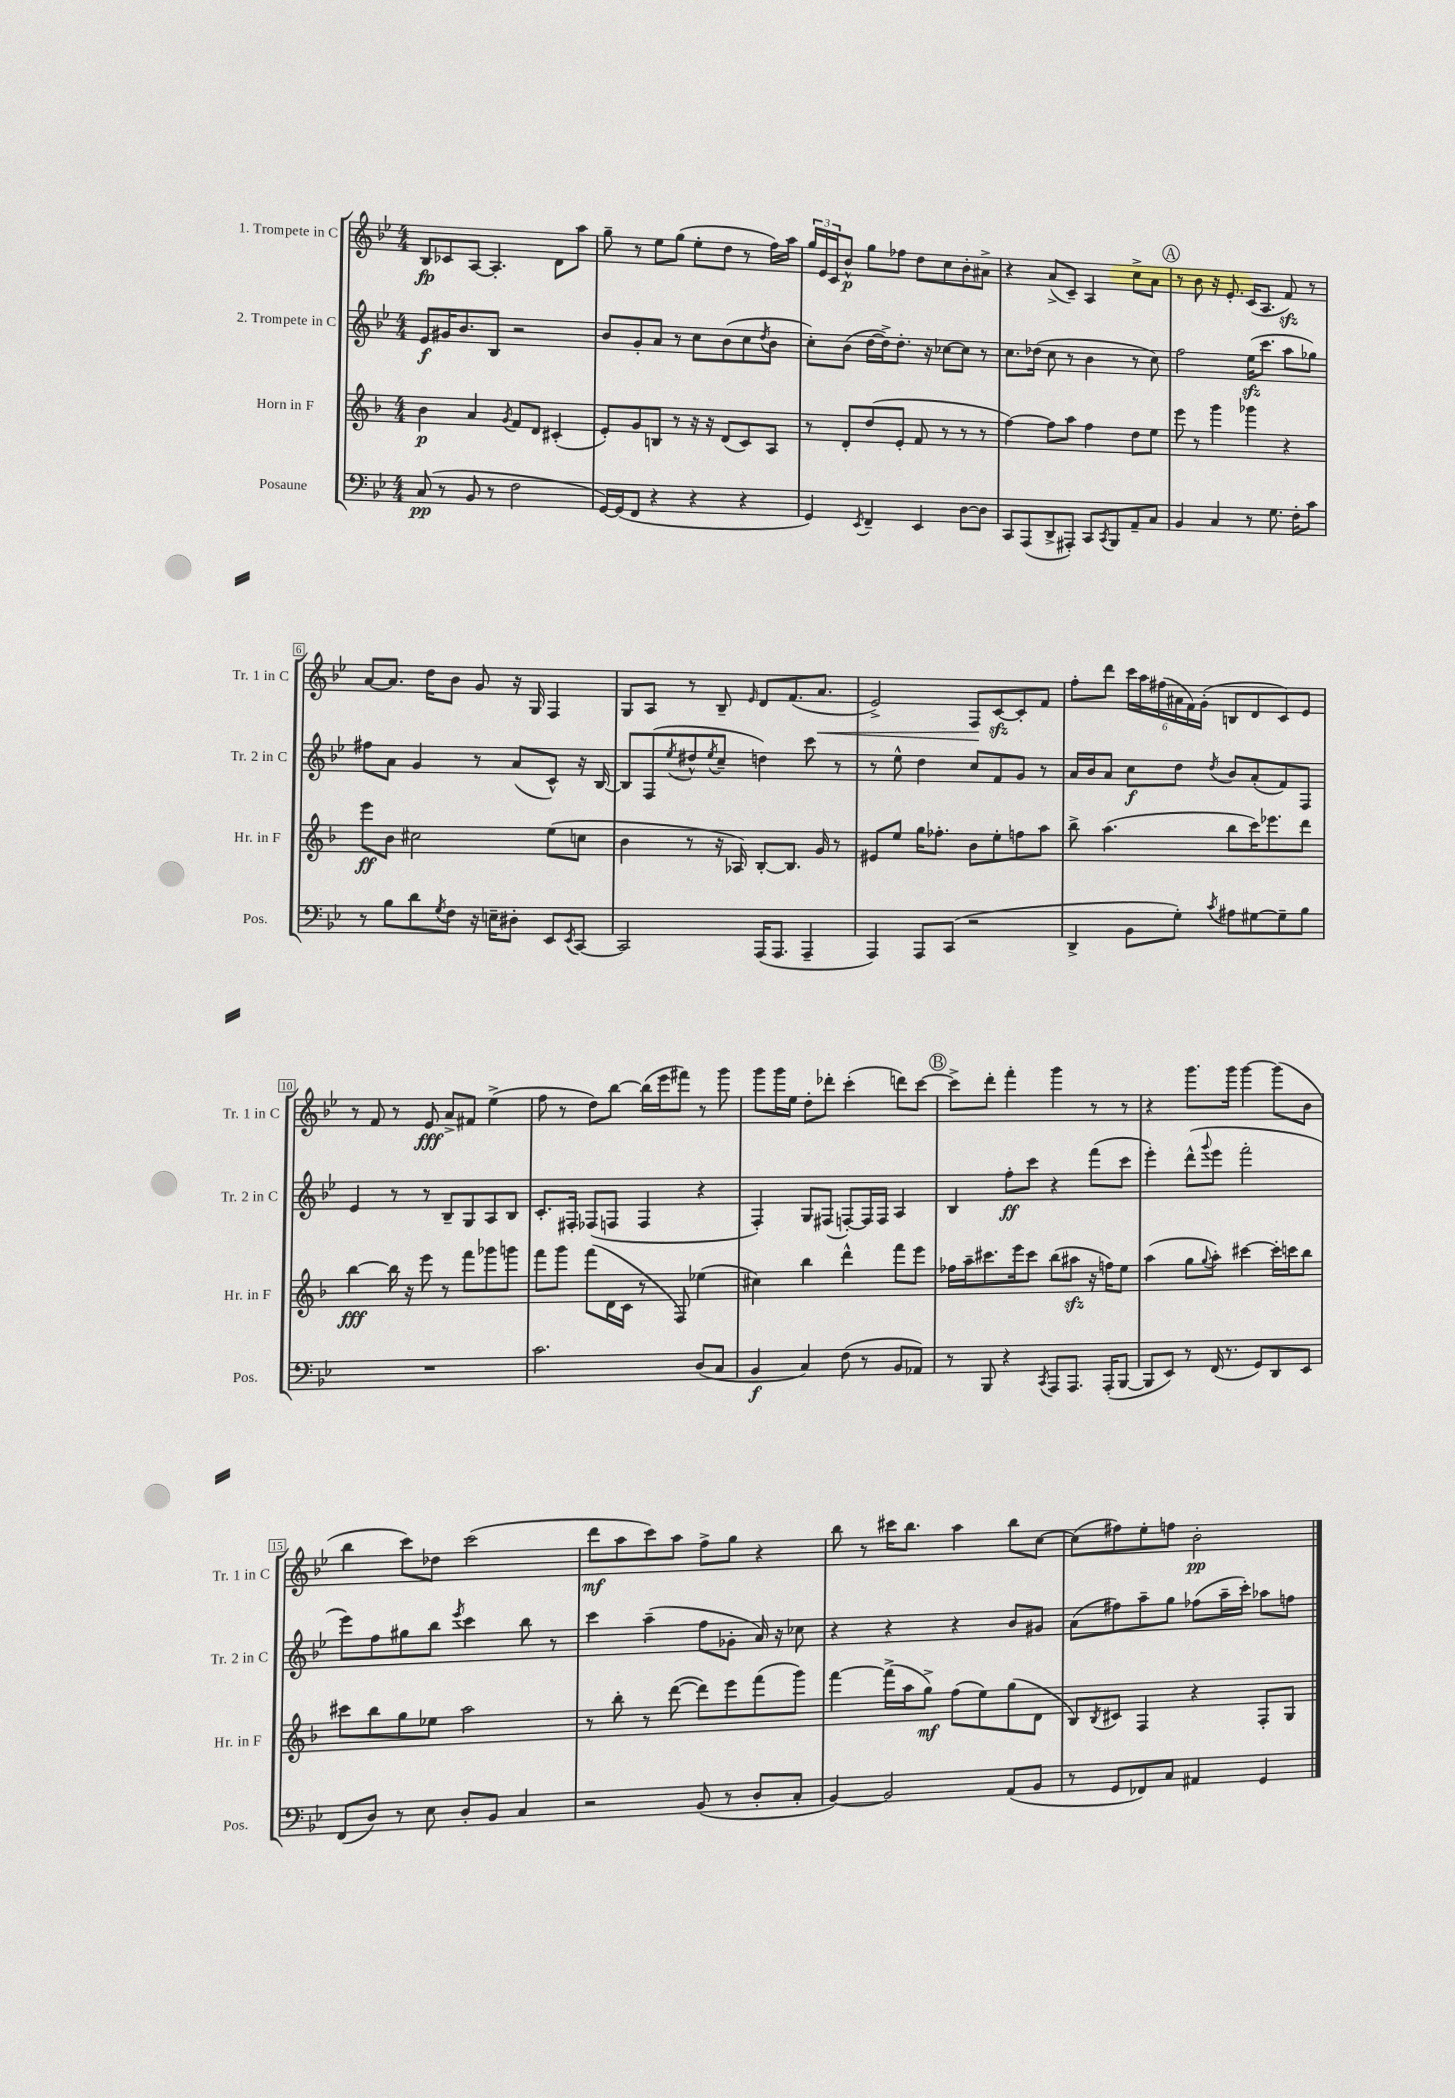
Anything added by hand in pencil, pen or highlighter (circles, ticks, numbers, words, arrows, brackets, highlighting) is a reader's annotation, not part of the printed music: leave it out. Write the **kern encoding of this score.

**kern	**dynam	**kern	**dynam	**kern	**dynam	**kern	**dynam
*part4	*part4	*part3	*part3	*part2	*part2	*part1	*part1
*staff4	*staff4	*staff3	*staff3	*staff2	*staff2	*staff1	*staff1
*I"Posaune	*	*I"Horn in F	*	*I"2. Trompete in C	*	*I"1. Trompete in C	*
*I'Pos.	*	*I'Hr. in F	*	*I'Tr. 2 in C	*	*I'Tr. 1 in C	*
*clefF4	*	*clefG2	*	*clefG2	*	*clefG2	*
*k[b-e-]	*	*k[b-]	*	*k[b-e-]	*	*k[b-e-]	*
*M4/4	*	*M4/4	*	*M4/4	*	*M4/4	*
=1	=1	=1	=1	=1	=1	=1	=1
(8C/	pp	4b-\	p	8e-/L	f	8B-/L	fp
8r	.	.	.	16g#X/K	.	8c-X/	.
.	.	.	.	8.b-/	.	.	.
8BB-/	.	4a/	.	.	.	[8A/J	.
8r	.	.	.	8B-/J	.	4.A'/]	.
.	.	8qg/	.	.	.	.	.
2F\	.	8f/L	.	2r	.	.	.
.	.	8d/J	.	.	.	.	.
.	.	(4c#X'/	.	.	.	8d\L	.
.	.	.	.	.	.	8aa\J	.
=2	=2	=2	=2	=2	=2	=2	=2
[16GG/LL)	.	8e'/L)	.	8b-/L	.	8gg~\	.
(16GG/J]	.	.	.	.	.	.	.
8FF/J	.	8g/	.	8g'/	.	8r	.
4r	.	8Bn/J	.	8a/J	.	8ee-\L	.
.	.	8r	.	8r	.	(8gg\J	.
4r	.	16r	.	8cc\L	.	8ee-'\L	.
.	.	16r	.	.	.	.	.
.	.	(8d/L	.	(8b-\	.	8dd\J	.
4r	.	8c/)	.	8cc\	.	8r	.
.	.	.	.	8qdd/	.	.	.
.	.	8A/J	.	8b-\J	.	16ff\LL)	.
.	.	.	.	.	.	16aa\JJ	.
=3	=3	=3	=3	=3	=3	=3	=3
4GG/)	.	8r	.	8cc'\L)	.	24gg/LL	.
.	.	.	.	.	.	24e-/	.
.	.	.	.	.	.	24c/J	.
.	.	8d'/L	.	(8b-\J	.	8b-^^/J	p
8qEE-/	.	.	.	.	.	.	.
4FF~/	.	(8dd/	.	[16dd\LL	.	8gg\L	.
.	.	.	.	16dd^\J])	.	.	.
.	.	8e'/J	.	8.dd'\J	.	8ff-X\J	.
4EE-/	.	8f/	.	.	.	8dd\L	.
.	.	.	.	16r	.	.	.
.	.	8r	.	[8cc-X\L	.	8cc\	.
[8D\L	.	8r	.	8cc-\J]	.	8b-'\	.
8D\J]	.	8r	.	8r	.	8a#X^\J	.
=4	=4	=4	=4	=4	=4	=4	=4
8CC/L	.	[4ff\)	.	8.cc\L	.	4r	.
(8AAA/	.	.	.	.	.	.	.
.	.	.	.	(16dd-X\Jk	.	.	.
8DD^/	.	8ff\L]	.	8cc\	.	(8a^/L	.
8AAA#X'/J)	.	8aa\J	.	8r	.	8c~/J)	.
8CC/L	.	4ff\	.	4b-\	.	4A/	.
8qCC/	.	.	.	.	.	.	.
8BBB-/	.	.	.	.	.	.	.
8AA~/	.	8dd\L	.	8r	.	8cc^\L	.
8C/J	.	8ee\J	.	8cc\)	.	8a\J	.
!!LO:REH:place=s1:t=A
=5	=5	=5	=5	=5	=5	=5	=5
4BB-/	.	8eee\	.	2ff\	.	8r	.
.	.	8r	.	.	.	8b-\	.
4C/	.	4ggg\	.	.	.	16r	.
.	.	.	.	.	.	8.e-'/	.
8r	.	4ggg-X\	.	(16ee-zz\KL	.	(16c/KL	.
.	.	.	.	8.ccc\J	.	8.A/J	.
8.G\	.	.	.	.	.	.	.
.	.	4r	.	8aa\L	.	8fzz/)	.
16F'\KL	.	.	.	.	.	.	.
8c\J	.	.	.	8gg-X\J)	.	8r	.
!!LO:LB:g=z
=6	=6	=6	=6	=6	=6	=6	=6
8r	.	8eee\L	ff	8ff#X\L	.	[8a/L	.
8B-\L	.	8b-\J	.	8a\J	.	8.a/J]	.
8d\	.	2cc#X\	.	4g/	.	.	.
.	.	.	.	.	.	16dd\KL	.
8qG/	.	.	.	.	.	.	.
8F\J	.	.	.	.	.	8b-\J	.
16r	.	.	.	8r	.	8g/	.
16En~\KL	.	.	.	.	.	.	.
8D#X'\J	.	.	.	(8a/L	.	16r	.
.	.	.	.	.	.	16G/	.
8EE-/L	.	(8ee\L	.	8c^^/J)	.	4F/	.
8qEE-/	.	.	.	.	.	.	.
[8CC/J	.	8ccn\J	.	16r	.	.	.
.	.	.	.	[16B-/	.	.	.
=7	=7	=7	=7	=7	=7	=7	=7
2CC/]	.	4b-\	.	8B-/L]	.	8G/L	.
.	.	.	.	(8F/	.	8A/J	.
.	.	.	.	8qee-/	.	.	.
.	.	8r	.	8dd#X^^/	.	8r	.
.	.	.	.	8qee-/	.	.	.
.	.	16r	.	8cc~/J	.	8B-~/	.
.	.	16A-X/)	.	.	.	.	.
.	.	.	.	.	.	16qqe-/	.
(16AAA/KL	.	[8B-'/L	.	4ddn\)	.	8d/L	.
8.AAA/J	.	.	.	.	.	.	.
.	.	8.B-/J]	.	.	.	(8.f/	.
4AAA~/	.	.	.	8ccc\	.	.	.
!	!	!	!	!	!	!	!LO:HP:b
.	.	16g/	.	.	.	8.a/J	<
.	.	8r	.	8r	.	.	.
=8	=8	=8	=8	=8	=8	=8	=8
4AAA/)	.	8e#X/L	.	8r	.	2e-^/)	.
.	.	8ee/J	.	8ee-^^\	.	.	.
8AAA/L	.	16gg\KL	.	4dd\	.	.	.
.	.	8.ff-X'\J	.	.	.	.	.
(8CC/J	.	.	.	.	.	.	.
2r	.	8b-\L	.	8cc/L	.	8F/L	.
.	.	8ee'\	.	8f/	.	[8czz/	[
.	.	8ffn\	.	8g/J	.	8c'/]	.
.	.	8aa\J	.	8r	.	8f/J	.
=9	=9	=9	=9	=9	=9	=9	=9
4DD^/	.	8bb-^\	.	16a/LL	.	8ff'\L	.
.	.	.	.	16b-/J	.	.	.
.	.	(4.aa\	.	8a/J	.	8ddd\J	.
8BB-\L	.	.	.	8cc\L	f	24ccc\LL	.
.	.	.	.	.	.	24aa\	.
.	.	.	.	.	.	(24ff#X\	.
8G'\J)	.	.	.	8dd\J	.	24a#X\	.
.	.	.	.	.	.	24f\)	.
.	.	.	.	.	.	(24g'\JJ	.
8qc/	.	.	.	8qdd/	.	.	.
8A#X\L	.	8bb-\L	.	8b-/L	.	8Bn/L	.
[8G#X\	.	16ccc\K)	.	(8a'/	.	8d/	.
.	.	8.eee-X\	.	.	.	.	.
8G#~\]	.	.	.	8f/)	.	8c/)	.
8B-\J	.	8ddd\J	.	8F/J	.	8e-/J	.
!!LO:LB:g=z
=10	=10	=10	=10	=10	=10	=10	=10
1r	.	[4bb-\	fff	4e-/	.	8r	.
.	.	.	.	.	.	8f/	.
.	.	16bb-\]	.	8r	.	8r	.
.	.	16r	.	.	.	.	.
.	.	8eee\	.	8r	.	8e-/	fff
.	.	8r	.	8B-~/L	.	8a^/L	.
.	.	8fff\L	.	8G/	.	8f#X/J	.
.	.	8ggg-X\	.	8A/	.	(4ee-^\	.
.	.	8gggn\J	.	8B-/J	.	.	.
=11	=11	=11	=11	=11	=11	=11	=11
2.c\	.	8fff\L	.	8.c'/L	.	8ff\	.
.	.	8ggg\J	.	.	.	8r	.
.	.	.	.	16F#X'/Jk	.	.	.
.	.	(8fff\L	.	(8F-X/L	.	8dd\L)	.
.	.	16d\L	.	8Fn/J	.	[8bb-\J	.
.	.	16c\JJ	.	.	.	.	.
.	.	8r	.	4F/	.	(16bb-\LL]	.
.	.	.	.	.	.	16eee-\J	.
.	.	8F/)	.	.	.	8fff#X\J)	.
(8D/L	.	(4ee-X\	.	4r	.	8r	.
8C/J	.	.	.	.	.	8ggg\	.
=12	=12	=12	=12	=12	=12	=12	=12
4BB-/	f	4cc#X\)	.	4F'/)	.	8ggg\L	.
.	.	.	.	.	.	16ggg\L	.
.	.	.	.	.	.	16ee-\JJ	.
4C/)	.	4bb-\	.	8G/L	.	8dd'\L	.
.	.	.	.	(8F#X/J	.	8ddd-X'\J	.
(8F\	.	4ddd^^\	.	[8Fn'/L)	.	(4ccc'\	.
8r	.	.	.	16F/L]	.	.	.
.	.	.	.	16F/JJ	.	.	.
8BB-/L	.	8fff\L	.	4A/	.	8dddn\L)	.
8AA-X/J)	.	8eee\J	.	.	.	[8ccc\J	.
!!LO:REH:place=s1:t=B
=13	=13	=13	=13	=13	=13	=13	=13
8r	.	16ff-X\LL	.	4B-/	.	8ccc^\L]	.
.	.	16aa~\J	.	.	.	.	.
8BBB-/	.	8.ccc#X\	.	.	.	8ddd'\J	.
4r	.	.	.	8ff'\L	ff	4fff'\	.
.	.	16eee\k	.	.	.	.	.
.	.	8ccc#\J	.	8ccc\J	.	.	.
8qCC/	.	.	.	.	.	.	.
8AAA/L	.	(8bb-\L	.	4r	.	4ggg\	.
8.AAA/J	.	8aa#Xzz\J	.	.	.	.	.
.	.	16r	.	(8fff\L	.	8r	.
(16AAA'/KL	.	16ffn\KL)	.	.	.	.	.
[8BBB-/J	.	8ee\J	.	8ccc\J	.	8r	.
=14	=14	=14	=14	=14	=14	=14	=14
8BBB-/L]	.	(4aa\	.	4eee-'\)	.	4r	.
8EE-/J)	.	.	.	.	.	.	.
8r	.	8gg\L	.	(8ddd^^\L	.	8.ggg\L	.
.	.	8qqgg/	.	8qqggg/	.	.	.
(16FF/	.	8aa'\J)	.	8eee-\J	.	.	.
8.r	.	.	.	.	.	16ggg\Jk	.
.	.	[4ccc#X\	.	2fff'\	.	[4ggg\	.
8GG/L)	.	.	.	.	.	.	.
8DD/	.	16ccc#'\LL]	.	.	.	(8ggg\L]	.
.	.	16cccn\J	.	.	.	.	.
8EE-/J	.	8bb-\J	.	.	.	8b-\J	.
!!LO:LB:g=z
=15	=15	=15	=15	=15	=15	=15	=15
(8FF/L	.	8ccc#X\L	.	8eee-\L)	.	4bb-\	.
8D/J)	.	8bb-\	.	8ff\	.	.	.
8r	.	8gg\	.	8gg#X\	.	8ccc\L)	.
8E-\	.	8ee-X\J	.	8bb-\J	.	8dd-X\J	.
.	.	.	.	8qeee-/	.	.	.
8D'/L	.	2aa\	.	4ccc\	.	(2ccc\	.
8BB-/J	.	.	.	.	.	.	.
4C/	.	.	.	8bb-\	.	.	.
.	.	.	.	8r	.	.	.
=16	=16	=16	=16	=16	=16	=16	=16
2r	.	8r	.	4ccc\	.	8ddd\L	mf
.	.	8bb-'\	.	.	.	8aa\	.
.	.	8r	.	(4aa~\	.	8ccc\)	.
.	.	([8ddd\	.	.	.	8aa\J	.
(8BB-/	.	8ddd\L])	.	8ff\L	.	8ff^\L	.
8r	.	8eee\	.	8g-X'\J	.	8gg\J	.
8D'/L	.	(8fff\	.	16a/)	.	4r	.
.	.	.	.	16r	.	.	.
8C'/J	.	8ggg\J)	.	8cc-X\	.	.	.
=17	=17	=17	=17	=17	=17	=17	=17
[4BB-/)	.	[4fff\	.	4r	.	8bb-\	.
.	.	.	.	.	.	8r	.
2BB-/]	.	(16fff^\LL]	.	4r	.	16ccc#X\KL	.
.	.	16aa\J	.	.	.	8.bb-\J	.
.	.	8gg^\J)	mf	.	.	.	.
.	.	(8ff\L	.	4r	.	4aa\	.
.	.	8ee\)	.	.	.	.	.
(8AA/L	.	(8gg\	.	8b-/L	.	8bb-\L	.
8BB-/J	.	8d\J	.	8g#X/J	.	[8cc\J	.
=18	=18	=18	=18	=18	=18	=18	=18
8r	.	8B-/L)	.	(8a\L	.	(8cc\L]	.
.	.	8qB-/	.	.	.	.	.
8GG/L	.	8c#X/J	.	8ff#X\)	.	8ff#X\)	.
8FF-X/)	.	4F/	.	8aa~\	.	8ee-'\	.
8C/J	.	.	.	8gg\J	.	8ffn\J	.
4AA#X/	.	4r	.	(8ff-X\L	.	2b-'\	pp
.	.	.	.	16aa~\L	.	.	.
.	.	.	.	16ccc'\JJ)	.	.	.
4GG/	.	8F'/L	.	8aa-X\L	.	.	.
.	.	8G/J	.	8ffn\J	.	.	.
==	==	==	==	==	==	==	==
*-	*-	*-	*-	*-	*-	*-	*-
